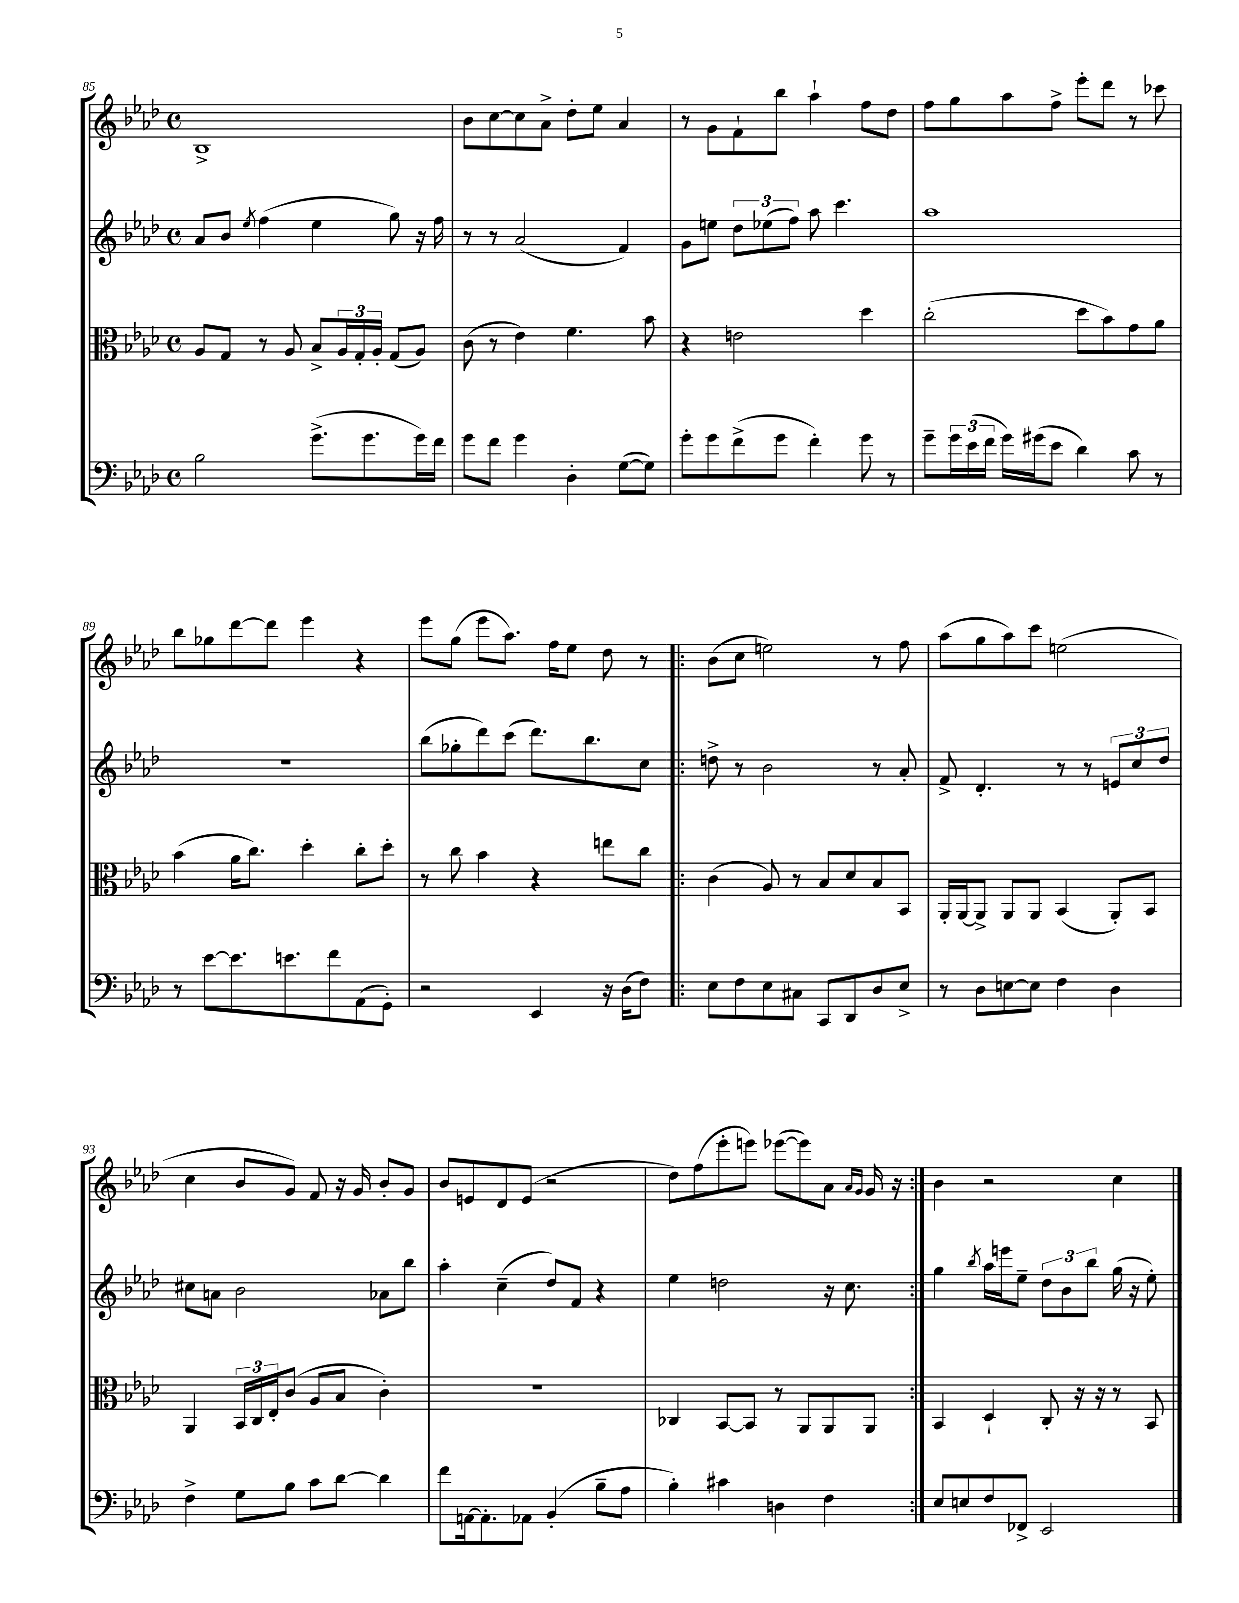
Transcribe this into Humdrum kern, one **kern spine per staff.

**kern	**kern	**kern	**kern
*staff4	*staff3	*staff2	*staff1
*clefF4	*clefC3	*clefG2	*clefG2
*k[b-e-a-d-]	*k[b-e-a-d-]	*k[b-e-a-d-]	*k[b-e-a-d-]
*M4/4	*M4/4	*M4/4	*M4/4
*met(c)	*met(c)	*met(c)	*met(c)
2B-	8A-	8a-	1B-^
.	8G	8b-	.
.	.	8qee-	.
.	8r	(4ff	.
.	8A-	.	.
(8.g^	8B-^	4ee-	.
.	24A-	.	.
.	24G'	.	.
8.g	.	.	.
.	24A-'	.	.
.	(8G	8gg)	.
16g)	8A-)	16r	.
16f	.	16ff	.
=	=	=	=
8g	(8c	8r	8b-
8f	8r	8r	[8cc
4g	4e-)	(2a-	8cc]
.	.	.	8a-^
4D-'	4.f	.	8dd-'
.	.	.	8ee-
([8G	.	4f)	4a-
8G])	8b-	.	.
=	=	=	=
8g'	4r	8g	8r
8g	.	8ee	8g
(8f^	2e	12dd-	8f`
.	.	(12ee-	.
8g	.	.	8bb-
.	.	12ff)	.
4f')	.	8aa-	4aa-`
.	.	4.ccc	.
8g	4dd-	.	8ff
8r	.	.	8dd-
=	=	=	=
8g~	(2cc'	1aa-	8ff
24g	.	.	8gg
(24e-	.	.	.
24f	.	.	.
16g)	.	.	8aa-
(16g#	.	.	.
8e-	.	.	8ff^
4d-)	8dd-	.	8eee-'
.	8b-)	.	8ddd-
8c	8g	.	8r
8r	8a-	.	8ccc-
=	=	=	=
8r	(4b-	1r	8bb-
[8e-	.	.	8gg-
8.e-]	16a-	.	[8ddd-
.	8.cc)	.	.
.	.	.	8ddd-]
8.e	.	.	.
.	4dd-'	.	4eee-
8f	.	.	.
(8AA-	8cc'	.	4r
8GG')	8dd-'	.	.
=	=	=	=
2r	8r	(8bb-	8eee-
.	8cc	8gg-'	(8gg
.	4b-	8ddd-)	8eee-
.	.	(8ccc	8.aa-)
4EE-	4r	8.ddd-)	.
.	.	.	16ff
.	.	.	8ee-
.	.	8.bb-	.
16r	8ee	.	8dd-
(16D-	.	.	.
8F)	8cc	8cc	8r
=!|:	=!|:	=!|:	=!|:
8E-	(4c	8dd^	(8b-
8F	.	8r	8cc
8E-	8A-)	2b-	2ee)
8C#	8r	.	.
8CC	8B-	.	.
8DD-	8d-	.	.
8D-	8B-	8r	8r
8E-^	8BB-	8a-'	8ff
=	=	=	=
8r	16AA-'	8f^	(8aa-
.	[16AA-	.	.
8D-	8AA-^]	4.d-'	8gg
[8E	8AA-	.	8aa-)
8E]	8AA-	.	8ccc
4F	(4BB-	8r	(2ee
.	.	8r	.
4D-	8AA-')	12e	.
.	.	12cc	.
.	8BB-	.	.
.	.	12dd-	.
=	=	=	=
4F^	4AA-	8cc#	4cc
.	.	8a	.
8G	24BB-	2b-	8b-
.	24C	.	.
.	24E-'	.	.
8B-	(8c	.	8g)
8c	8A-	.	8f
[8d-	8B-	.	16r
.	.	.	16g
4d-]	4c')	8a-	8b-'
.	.	8bb-	8g
=	=	=	=
8f	1r	4aa-'	8b-
[16AA	.	.	8e
8.AA']	.	.	.
.	.	(4cc~	8d-
8AA-	.	.	(8e
(4BB-'	.	8dd-)	2r
.	.	8f	.
8B-~	.	4r	.
8A-	.	.	.
=	=	=	=
4B-')	4C-	4ee-	8dd-)
.	.	.	(8ff
4c#	[8BB-	2dd	8eee-'
.	8BB-]	.	8eee)
4D	8r	.	([8eee-
.	8AA-	.	8eee-])
4F	8AA-	16r	8a-
.	.	8.cc	.
.	.	.	16qqa-
.	.	.	16qqg
.	8AA-	.	16g
.	.	.	16r
=:|!	=:|!	=:|!	=:|!
8E-	4BB-	4gg	4b-
8E	.	.	.
.	.	8qbb-	.
8F	4D-`	16aa-	2r
.	.	16eee	.
8FF-^	.	8ee-~	.
2EE-	8C'	12dd-	.
.	.	12b-	.
.	16r	.	.
.	.	12bb-	.
.	16r	.	.
.	8r	(16gg	4cc
.	.	16r	.
.	8BB-	8ee-')	.
==	==	==	==
*-	*-	*-	*-
